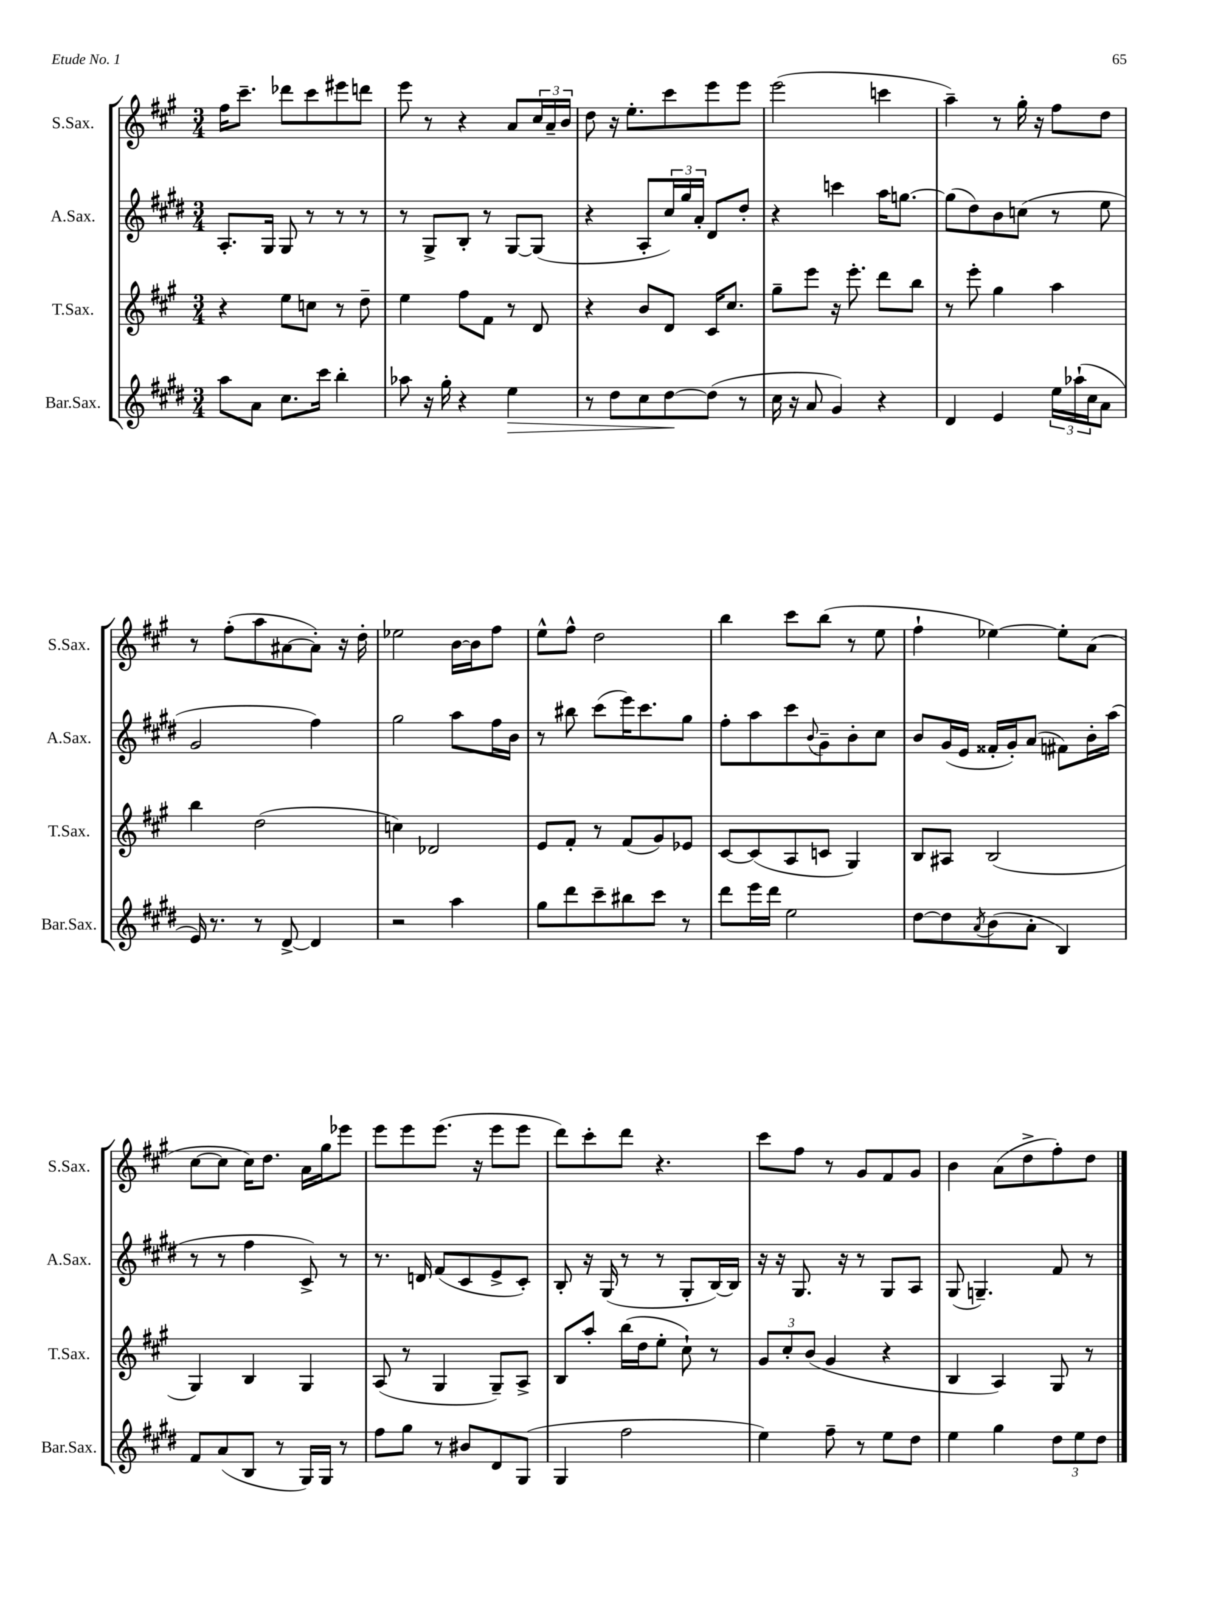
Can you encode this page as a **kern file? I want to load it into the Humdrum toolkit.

**kern	**dynam	**kern	**kern	**kern
*part4	*part4	*part3	*part2	*part1
*staff4	*staff4	*staff3	*staff2	*staff1
*I"Bar.Sax.	*	*I"T.Sax.	*I"A.Sax.	*I"S.Sax.
*I'Bar.Sax.	*	*I'T.Sax.	*I'A.Sax.	*I'S.Sax.
*clefG2	*	*clefG2	*clefG2	*clefG2
*k[f#c#g#d#]	*	*k[f#c#g#]	*k[f#c#g#d#]	*k[f#c#g#]
*M3/4	*	*M3/4	*M3/4	*M3/4
=28	=28	=28	=28	=28
8aa\L	.	4r	8.A'/L	16ff#\KL
.	.	.	.	8.ccc#~\J
8a\J	.	.	.	.
.	.	.	16G#/Jk	.
8.cc#\L	.	8ee\L	8G#/	8ddd-X\L
.	.	8ccn\J	8r	8ccc#\
16ccc#\Jk	.	.	.	.
4bb'\	.	8r	8r	8eee#X\
.	.	8dd~\	8r	8dddn\J
=29	=29	=29	=29	=29
8aa-X\	.	4ee\	8r	8eee\
16r	.	.	8G#^/L	8r
16gg#'\	.	.	.	.
4r	.	8ff#\L	8B'/J	4r
.	.	8f#\J	8r	.
!	!LO:HP:b	!	!	!
4ee\	>	8r	[8G#/L	8a/L
.	.	8d/	(8G#/J]	24cc#/L
.	.	.	.	24a~/
.	.	.	.	24b/JJ
=30	=30	=30	=30	=30
8r	.	4r	4r	8dd\
8dd#\L	.	.	.	16r
.	.	.	.	8.ee'\L
8cc#\	.	8b/L	8A'/L	.
[8dd#\	.	8d/J	24cc#/L)	8ccc#\
.	.	.	24gg#/	.
.	.	.	24a'/JJ	.
(8dd#\J]	]	16c#/KL	8d#/L	8eee\
.	.	8.cc#/J	.	.
8r	.	.	8dd#'/J	8eee\J
=31	=31	=31	=31	=31
16cc#\	.	8gg#~\L	4r	(2eee\
16r	.	.	.	.
8a/	.	8eee\J	.	.
4g#/)	.	16r	4cccn\	.
.	.	8.eee'\	.	.
4r	.	8ddd\L	16aa\KL	4cccn\
.	.	.	[8.ggn\J	.
.	.	8bb\J	.	.
=32	=32	=32	=32	=32
4d#/	.	8r	(8gg\L]	4aa~\)
.	.	8eee'\	8dd#\)	.
4e/	.	4gg#\	8b\	8r
.	.	.	(8ccn\J	16gg#'\
.	.	.	.	16r
24ee\LL	.	4aa\	8r	8ff#\L
(24aa-X`\	.	.	.	.
24cc#\J	.	.	.	.
8a\J	.	.	8ee\	8dd\J
!!LO:LB:g=z
=33	=33	=33	=33	=33
16e/)	.	4bb\	2g#/	8r
8.r	.	.	.	.
.	.	.	.	(8ff#'\L
8r	.	(2dd\	.	8aa\
[8d#^/	.	.	.	[8a#X\
4d#/]	.	.	4ff#\)	8a#'\J])
.	.	.	.	16r
.	.	.	.	16dd'\
=34	=34	=34	=34	=34
2r	.	4ccn\)	2gg#\	2ee-X\
.	.	2d-X/	.	.
4aa\	.	.	8aa\L	[16b\LL
.	.	.	.	16b\J]
.	.	.	16ff#\L	8ff#\J
.	.	.	16b\JJ	.
=35	=35	=35	=35	=35
8gg#\L	.	8e/L	8r	8ee^^\L
8ddd#\	.	8f#'/J	8bb#X\	8ff#^^\J
8ccc#~\	.	8r	(8ccc#\L	2dd\
8bb#X\	.	(8f#/L	16eee\K)	.
.	.	.	8.ccc#\	.
8ccc#\J	.	8g#/)	.	.
8r	.	8e-X/J	8gg#\J	.
=36	=36	=36	=36	=36
8ddd#\L	.	[8c#/L	8ff#'\L	4bb\
16eee\L	.	(8c#/]	8aa\	.
16ddd#\JJ	.	.	.	.
2ee\	.	8A/	8ccc#\	8ccc#\L
.	.	.	8qqb/	.
.	.	8cn/J	8g#~\	(8bb\J
.	.	4G#/)	8b'\	8r
.	.	.	8cc#\J	8ee\
=37	=37	=37	=37	=37
[8dd#\L	.	8B/L	8b/L	4ff#`\
8dd#\]	.	8A#X/J	(16g#/L	.
.	.	.	16e/JJ	.
8qa/	.	.	.	.
(8b\	.	(2B/	16f##X'/LL	[4ee-X\)
.	.	.	16g#'/J)	.
8a'\J	.	.	(8a/J	.
4B/)	.	.	8f#X\L)	8ee-'\L]
.	.	.	16b'\L	(8a\J
.	.	.	(16aa\JJ	.
!!LO:LB:g=z
=38	=38	=38	=38	=38
8f#/L	.	4G#/)	8r	[8cc#\L
(8a/	.	.	8r	8cc#\J]
8B/J	.	4B/	4ff#\	16cc#\KL)
.	.	.	.	8.dd\J
8r	.	.	.	.
16G#/LL)	.	4G#/	8c#^/)	16a\LL
16G#/JJ	.	.	.	16gg#\J
8r	.	.	8r	8eee-X\J
=39	=39	=39	=39	=39
8ff#\L	.	(8A/	8.r	8eee\L
8gg#\J	.	8r	.	8eee\
.	.	.	16dn/	.
8r	.	4G#/	(8f#/L	(8.eee\J
8b#X/L	.	.	8c#/	.
.	.	.	.	16r
8d#/	.	8G#~/L)	8e^/	8eee\L
(8G#/J	.	8A^/J	8c#'/J)	8eee\J
=40	=40	=40	=40	=40
4G#/	.	8B/L	8B'/	8ddd\L)
.	.	8aa'/J	16r	8ccc#'\
.	.	.	(16G#/	.
2ff#\	.	(16bb\LL	8r	8ddd\J
.	.	16dd\J	.	.
.	.	8ee'\J	8r	4.r
.	.	8cc#`\)	8G#'/L	.
.	.	8r	[16B/L)	.
.	.	.	16B/JJ]	.
=41	=41	=41	=41	=41
4ee\)	.	12g#/L	16r	8ccc#\L
.	.	.	16r	.
.	.	12cc#'/	.	.
.	.	.	8.G#/	8ff#\J
.	.	(12b/J	.	.
8ff#~\	.	4g#/	.	8r
.	.	.	16r	.
8r	.	.	8r	8g#/L
8ee\L	.	4r	8G#/L	8f#/
8dd#\J	.	.	8A/J	8g#/J
=42	=42	=42	=42	=42
4ee\	.	4B/	(8G#/	4b\
.	.	.	4.Gn~/)	.
4gg#\	.	4A/)	.	(8a\L
.	.	.	.	8dd^\
12dd#\L	.	8G#/	8f#/	8ff#'\)
12ee\	.	.	.	.
.	.	8r	8r	8dd\J
12dd#\J	.	.	.	.
==	==	==	==	==
*-	*-	*-	*-	*-
